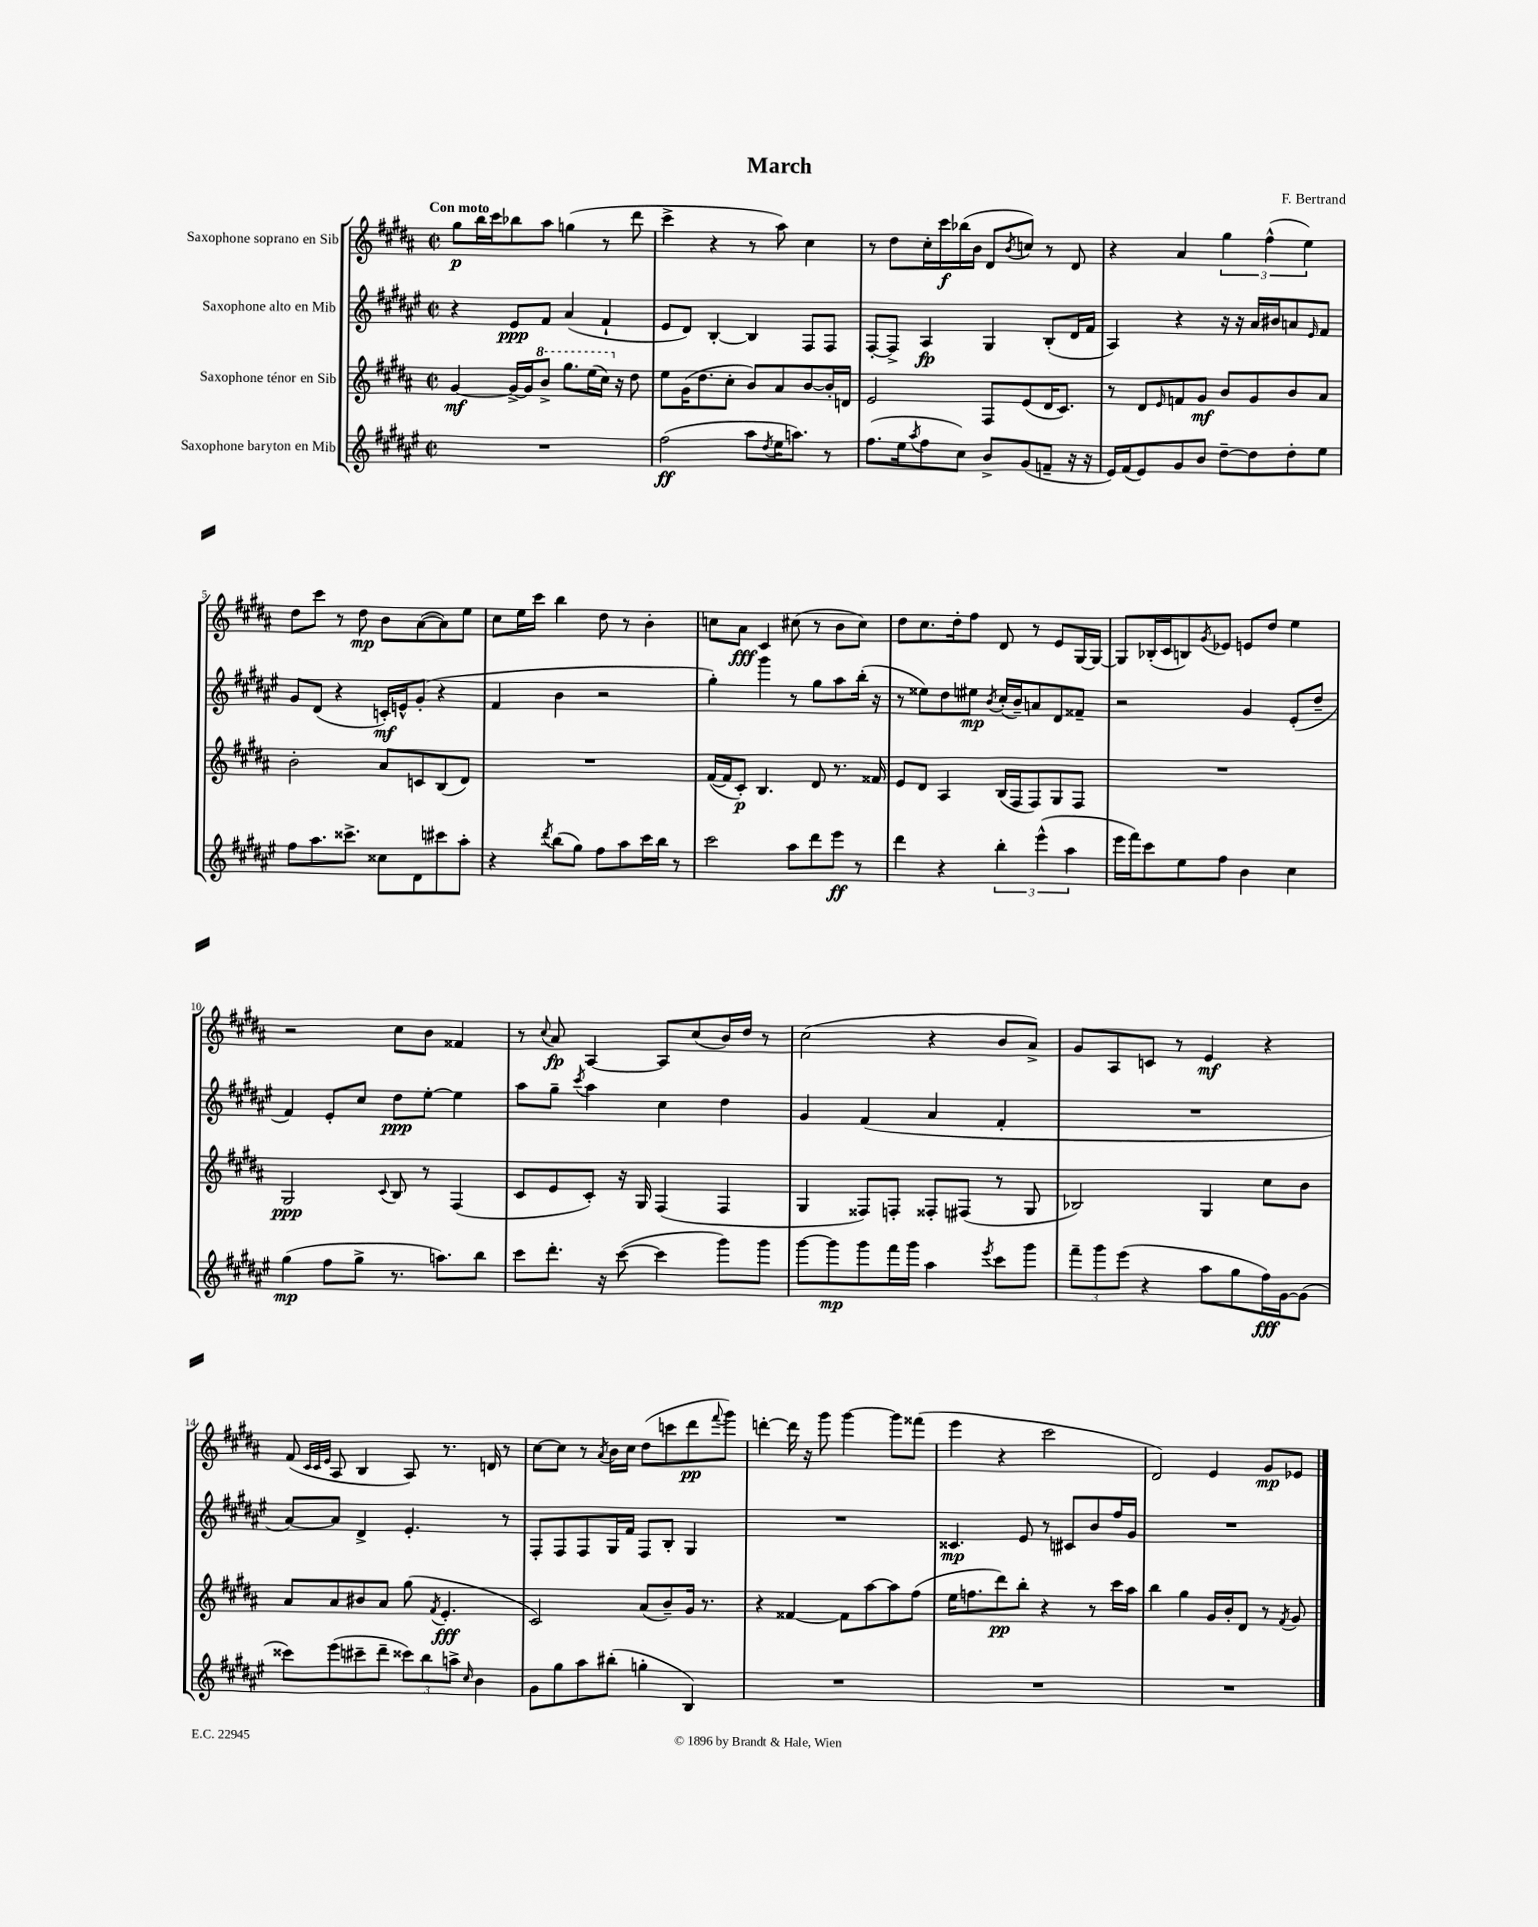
\header { title = "March" composer = "F. Bertrand" }
<<
\new StaffGroup <<
\new Staff = "s0" \with { instrumentName = "Saxophone soprano en Sib" } {
    \clef treble \key b \major \defaultTimeSignature \time 2/2 \tempo "Con moto"
    gis''8\p b''16 cis'''16 bes''8 ais''8 g''4( r8 dis'''8 |
    cis'''4-> r4 r8 ais''8) cis''4 |
    r8 dis''8 cis''16-. cis'''16\f bes''16( b'16 dis'8 \acciaccatura { b'8 } c''8) r8 dis'8 |
    r4 ais'4 \tuplet 3/2 { gis''4 fis''4-^( e''4) } |
    dis''8 cis'''8 r8 dis''8\mp b'8 ais'8~( ais'8) e''8 |
    cis''8 e''16 cis'''16 b''4 dis''8 r8 b'4-. |
    c''8 ais'8\fff cis'4 cis''8( r8 b'8 cis''8) |
    dis''8 cis''8. dis''16-. fis''8 dis'8 r8 e'8 gis16~ gis16~ |
    gis8 bes16-.( cis'16 b8) \acciaccatura { gis'8 } ees'8 e'8 dis''8 e''4 |
    r2 cis''8 b'8 fisis'4 |
    r8 \appoggiatura { cis''8 } ais'8\fp ais4~ ais8 cis''8( b'16) dis''16 r8 |
    cis''2( r4 b'8 ais'8->) |
    gis'8 ais8 c'8 r8 e'4\mf r4 |
    fis'8( \grace { cis'32 cis'32 e'32 } ais8 b4 ais8) r8. d'16 r8 |
    cis''8~ cis''8 r8 \acciaccatura { ais'8 } b'16 cis''16 dis''8( c'''8 dis'''8\pp \appoggiatura { fis'''8 } gis'''8) |
    d'''4~-. d'''16 r16 gis'''8 gis'''4~ gis'''8 fisis'''8( |
    e'''4 r4 cis'''2 |
    dis'2) e'4 gis'8\mp ees'8 \bar "|." |
}
\new Staff = "s1" \with { instrumentName = "Saxophone alto en Mib" } {
    \clef treble \key fis \major \defaultTimeSignature \time 2/2
    r4 eis'8\ppp fis'8 ais'4( fis'4-! |
    eis'8 dis'8) b4~-. b4 fis8 fis8 |
    fis8~-. fis8-> ais4\fp gis4 b8-.( dis'16 fis'16 |
    ais4) r4 r16 r16 ais'16 bis'16 a'8 \grace { eis'16 } fis'8 |
    gis'8 dis'8( r4 c'16-.\mf) e'16-^ gis'8-.( r4 |
    fis'4 b'4 r2 |
    gis''4-.) gis'''4 r8 gis''8 ais''8 b''16-.( r16 |
    r8 eisis''8) dis''8 eis''8\mp \acciaccatura { b'8 } cis''16-.( b'16--) a'8 dis'8 fisis'8-- |
    r2 gis'4 eis'8-.( dis''8-- |
    fis'4) eis'8-. cis''8 dis''8\ppp eis''8~-. eis''4 |
    ais''8 gis''8-- \acciaccatura { cis'''8 } ais''4 cis''4 dis''4 |
    gis'4 fis'4( ais'4 fis'4-. |
    R1 |
    ais'8~) ais'8 dis'4-> eis'4.-. r8 |
    fis8-. fis8 fis8 gis16 fis'16 fis8 b8-. gis4 |
    R1 |
    cisis'4.\mp eis'8 r8 cis'8 b'8 fis''16 gis'16 |
    R1 \bar "|." |
}
\new Staff = "s2" \with { instrumentName = "Saxophone ténor en Sib" } {
    \clef treble \key b \major \defaultTimeSignature \time 2/2
    gis'4~\mf gis'16~-> gis'16 \ottava #1 b''8-> gis'''8. e'''16( cis'''16) \ottava #0 r16 dis''8 |
    e''8 gis'16( dis''8. cis''8-. b'8) ais'8 b'8~ b'16-. d'16 |
    e'2 fis8 e'8( dis'16 cis'8.) |
    r8 dis'8 \grace { e'16 } f'8 gis'8\mf b'8 gis'8 b'8 ais'8 |
    b'2-. ais'8 c'8 b8( dis'8) |
    R1 |
    fis'16~( fis'16 cis'8-.\p) b4. dis'8 r8. fisis'16 |
    e'8 dis'8 ais4 b16( fis16 fis8) gis8 fis8 |
    R1 |
    gis2\ppp \appoggiatura { cis'8 } b8 r8 fis4( |
    cis'8 e'8 cis'8-.) r16 gis16 fis4( fis4 |
    gis4 fisis8) f8-. fisis8-. fis8( r8 gis8 |
    bes2) gis4 cis''8 b'8 |
    ais'8 ais'8 bis'8 ais'8 gis''8( \acciaccatura { fis'8 } e'4.-.\fff |
    cis'2) ais'8( b'8--) gis'16 r8. |
    r4 fisis'4~ fisis'8 ais''8~ ais''8 fis''8( |
    e''16 f''8. dis'''8\pp) b''8-. r4 r8 cis'''16 ais''16 |
    b''4 gis''4 gis'16 b'16-. dis'8 r8 \acciaccatura { fis'8 } gis'8 \bar "|." |
}
\new Staff = "s3" \with { instrumentName = "Saxophone baryton en Mib" } {
    \clef treble \key fis \major \defaultTimeSignature \time 2/2
    R1 |
    fis''2\ff( ais''8 \acciaccatura { dis''8 } eis''16 a''8.) r8 |
    fis''8.( eis''16 \acciaccatura { ais''8 } fis''8 cis''8) b'8-> gis'8( f'8-- r16 r16 |
    eis'16) fis'16( eis'8) gis'8 b'8 dis''8~-- dis''8 dis''8-. eis''8 |
    fis''8 ais''8. cisis'''8.-> cisis''8 dis'8 cis'''8 ais''8-. |
    r4 \acciaccatura { dis'''8 } b''8( gis''8) fis''8 ais''8 cis'''16 b''16 r8 |
    cis'''2 ais''8 dis'''8 eis'''8\ff r8 |
    dis'''4 r4 \tuplet 3/2 { b''4-. eis'''4-^( ais''4 } |
    eis'''16 fis'''16) cis'''8 eis''8 fis''8 b'4 cis''4 |
    gis''4\mp( fis''8 gis''8-> r8. a''8.) b''8 |
    cis'''8 dis'''8.-. r16 cis'''8~( cis'''4 gis'''8) gis'''8 |
    gis'''8~ gis'''8\mp gis'''8 fis'''16 gis'''16 ais''4 \acciaccatura { eis'''8 } cis'''8 gis'''8 |
    \tuplet 3/2 { fis'''8-- gis'''8 eis'''8( } r4 ais''8 gis''8 fis''16\fff) gis'16~ gis'8( |
    cisis'''8) eis'''8( cis'''8-- dis'''8-- \tuplet 3/2 { cisis'''8) b''8 a''8-> } \grace { cis''16 } b'4 |
    gis'8 gis''8 ais''8 bis''8-.( g''4-. b4) |
    R1 |
    R1 |
    R1 \bar "|." |
}
>>
>>
